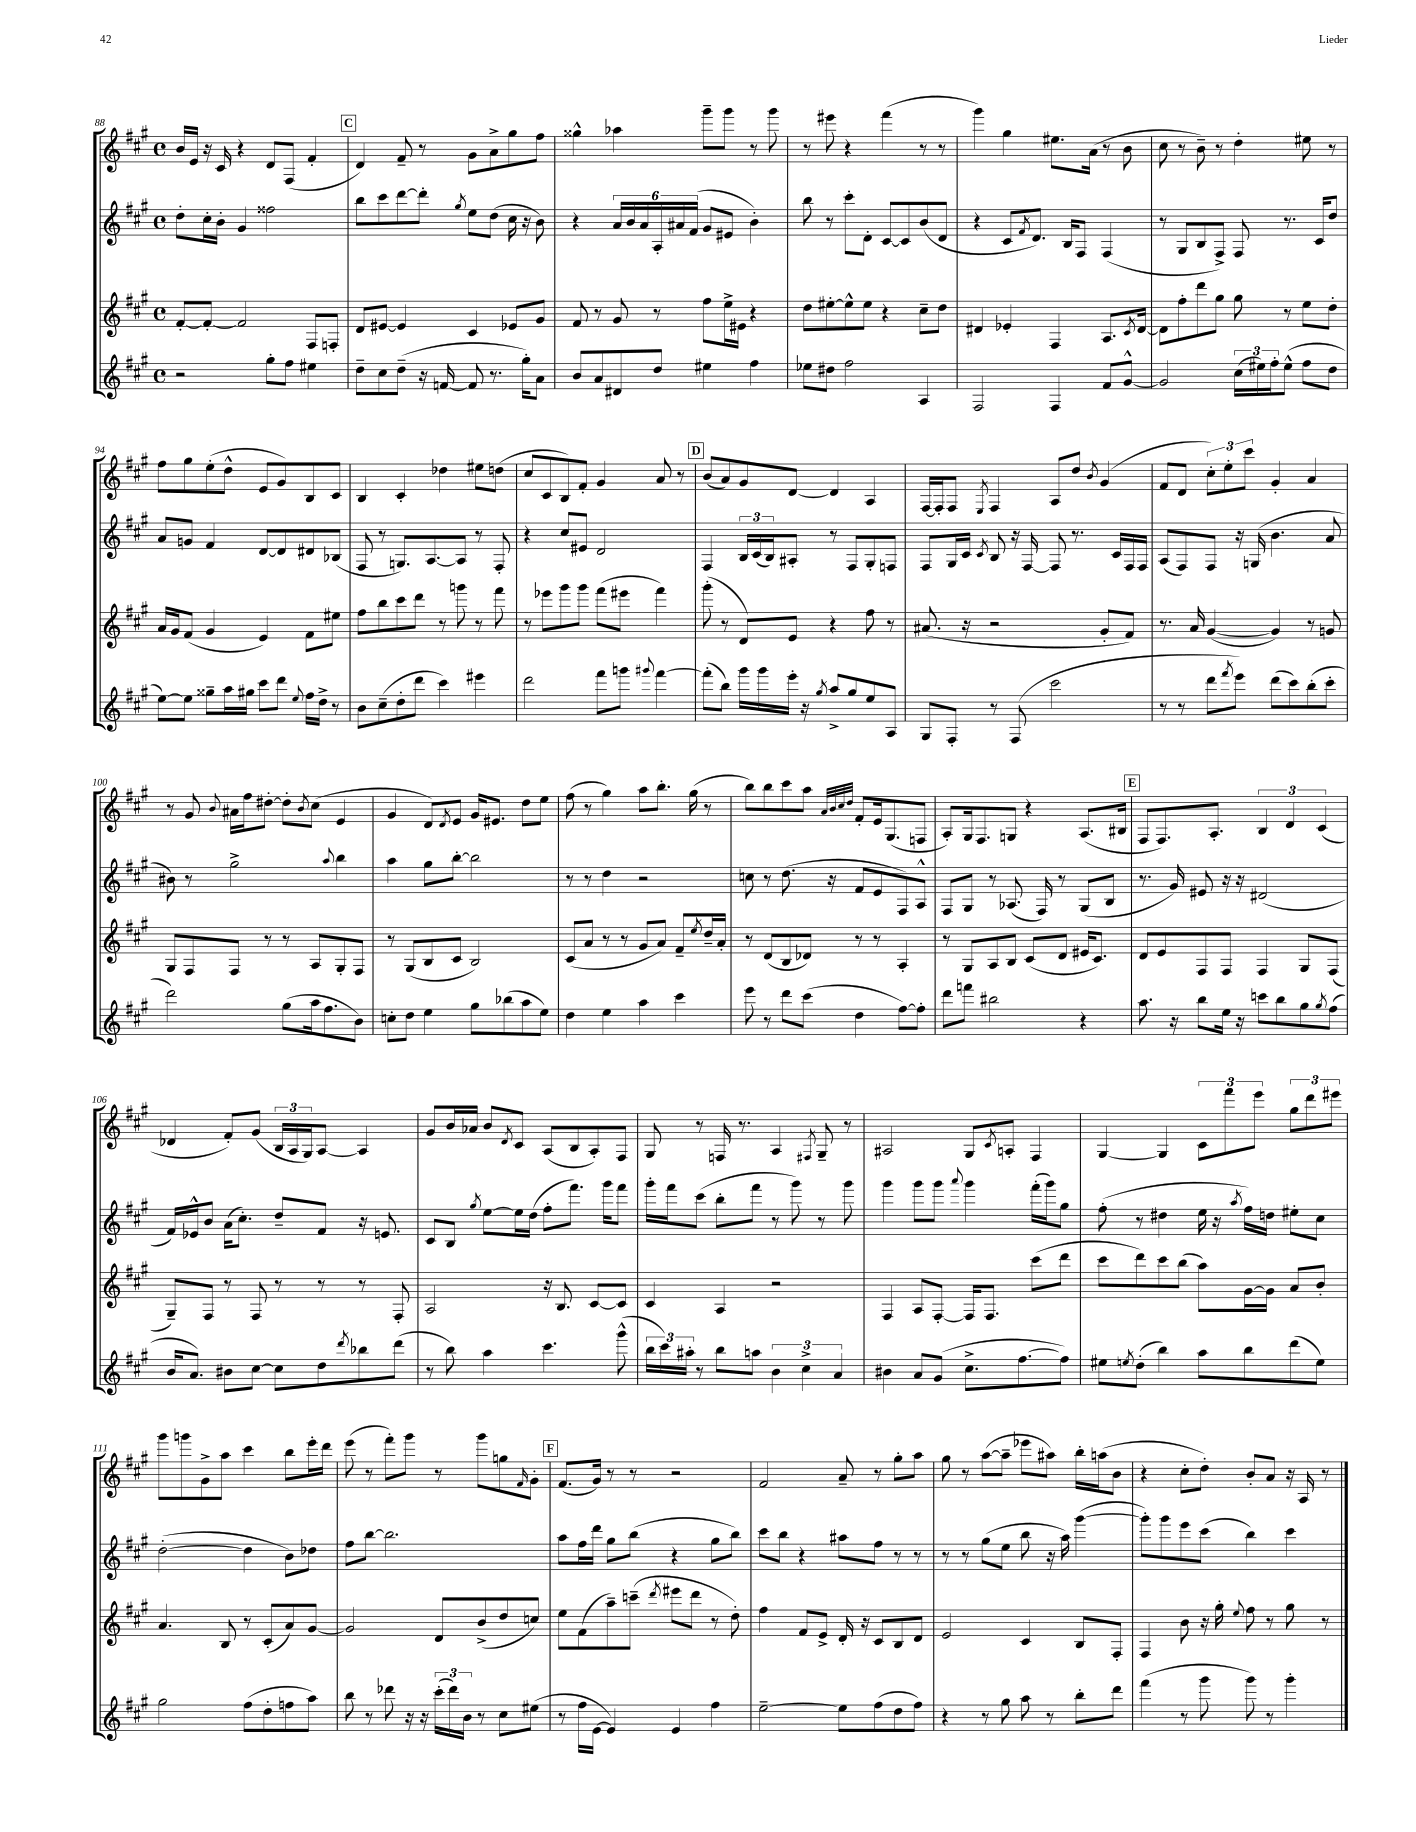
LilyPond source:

<<
\new StaffGroup <<
\new Staff = "s0" {
    \clef treble \key a \major \defaultTimeSignature \time 4/4
    b'16 e'16 r16 cis'16 r4 d'8 fis8( fis'4-. |
    \mark \markup { \box "C" } d'4) fis'8-- r8 gis'8 a'8-> gis''8 fis''8 |
    gisis''4-^ aes''4 gis'''8-- gis'''8 r8 gis'''8 |
    r8 eis'''8 r4 fis'''4( r8 r8 |
    gis'''4) gis''4 eis''8. a'16( r8 b'8 |
    cis''8 r8 b'8--) r8 d''4-. eis''8 r8 |
    fis''8 gis''8 e''8-.( d''8-^ e'8 gis'8) b8 cis'8 |
    b4 cis'4-. des''4 eis''8 d''8( |
    cis''8 cis'8 b8) fis'8-. gis'4 a'8 r8 |
    \mark \markup { \box "D" } b'8( a'8) gis'8 d'8~ d'4 a4 |
    fis16~ fis16-. fis8 \acciaccatura { e8 } fis4 a8 d''8 \acciaccatura { b'8 } gis'4( |
    fis'8 d'8 \tuplet 3/2 { cis''8-.) e''8-. cis'''8 } gis'4-. a'4 |
    r8 gis'8 \appoggiatura { b'8 } ais'16 fis''16 dis''8~-. dis''8-. \acciaccatura { b'8 } cis''8( e'4 |
    gis'4 d'8) \acciaccatura { d'8 } e'8 gis'16 eis'8. d''8 e''8 |
    fis''8( r8 gis''4) a''8 b''8.-. gis''16( r8 |
    b''8) b''8 cis'''8 a''8 \grace { a'32 b'32 cis''32 d''32 } fis'8-. e'16 gis8.( f8 |
    a8-.) gis16 fis8. g8 r4 a8.( bis16 |
    \mark \markup { \box "E" } fis8 fis8.) a8.-. \tuplet 3/2 { b4 d'4 cis'4( } |
    des'4 fis'8-.) gis'8( \tuplet 3/2 { b16 a16 gis16) } a8~ a4 |
    gis'8 b'16 aes'16 b'8 \acciaccatura { d'8 } cis'8 a8( b8 a8-.) fis8 |
    gis8 r8 f16 r8. a4 \acciaccatura { fis8 } gis8-- r8 |
    ais2 gis8 \acciaccatura { cis'8 } a8-. fis4 |
    gis4~ gis4 \tuplet 3/2 { cis'8 fis'''8 e'''8 } \tuplet 3/2 { gis''8 d'''8 eis'''8 } |
    gis'''8 g'''8 gis'8-> a''8 cis'''4 b''8 e'''16-. d'''16 |
    e'''8( r8 fis'''8-.) gis'''8 r8 gis'''8 g''8 \grace { fis'16 } gis'8-. |
    \mark \markup { \box "F" } fis'8.( gis'16) r8 r8 r2 |
    fis'2 a'8-- r8 gis''8-. a''8 |
    gis''8 r8 a''8~( a''8-- ees'''8 ais''8) b''16-. a''16( b'8 |
    r4 cis''8-. d''8-.) b'8-. a'8 r16 a16 r8 \bar "|." |
}
\new Staff = "s1" {
    \clef treble \key a \major \defaultTimeSignature \time 4/4
    d''8-. cis''16-. b'16-. gis'4 fisis''2 |
    \mark \markup { \box "C" } b''8 cis'''8 d'''8~ d'''8-. \acciaccatura { gis''8 } e''8 d''8( cis''16 r16 b'8) |
    r4 \tuplet 6/4 { a'16 b'16 a'16 a16-. ais'16 fis'16( } gis'8 eis'8 b'4-.) |
    b''8 r8 cis'''8-. d'8-. cis'8~ cis'8 b'8( d'8 |
    r4 cis'8 \acciaccatura { fis'8 } d'8.) b16 fis8 fis4( |
    r8 gis8 b8 fis8->) fis8 r8. cis'16 d''8 |
    a'8 g'8 fis'4 d'8~ d'8 dis'8 bes8( |
    fis8 r8 g8.) a8.~ a8 r8 fis8-. |
    r4 cis''8 eis'8 d'2 |
    \mark \markup { \box "D" } fis4 \tuplet 3/2 { b16 cis'16( b16) } ais8-. r8 fis8 gis8-. f8 |
    fis8 gis16 cis'16 \acciaccatura { cis'8 } b8 r16 fis16~ fis8 r8. cis'16 fis16 fis16 |
    a8( fis8) fis8 r16 g16( b'4. a'8 |
    bis'8) r8 gis''2-> \appoggiatura { a''8 } b''4 |
    a''4 gis''8 b''8~-. b''2 |
    r8 r8 d''4 r2 |
    c''8 r8 d''8.( r16 fis'8 e'8 fis8) a8-^ |
    fis8 gis8 r8 aes8.( fis16) r8 gis8( b8 |
    \mark \markup { \box "E" } r8. gis'16) eis'8 r16 r16 dis'2( |
    fis'16) ees'16-^ b'8 a'16( cis''8.-.) d''8-- fis'8 r16 e'8. |
    cis'8 b8 \acciaccatura { gis''8 } e''8~ e''16 d''16( fis''8-. fis'''8.) gis'''16 fis'''8 |
    gis'''16-. fis'''16 cis'''8( b''8-. fis'''8 r8 gis'''8) r8 gis'''8 |
    gis'''4 gis'''8 gis'''8 \appoggiatura { a'''8 } gis'''4 fis'''16-.( gis'''16) gis''8 |
    fis''8-.( r8 dis''4 e''16 r16 \acciaccatura { a''8 } fis''16) d''16 eis''8-. cis''8 |
    d''2~-.( d''4 b'8) des''8 |
    fis''8 b''8~ b''2. |
    \mark \markup { \box "F" } a''8 fis''16 d'''16 gis''8 b''8( r4 gis''8 b''8) |
    cis'''8 b''8 r4 ais''8 fis''8 r8 r8 |
    r8 r8 gis''8( e''8 b''8 r16 a''16) gis'''4~( |
    gis'''8-.) gis'''8 e'''8 cis'''8( b''4) cis'''4 \bar "|." |
}
\new Staff = "s2" {
    \clef treble \key a \major \defaultTimeSignature \time 4/4
    fis'8~-. fis'8~-. fis'2 fis8 f8-. |
    \mark \markup { \box "C" } d'8 eis'8~ eis'4 cis'4 ees'8 gis'8 |
    fis'8 r8 gis'8 r8 fis''8 e''16-> eis'16 r4 |
    d''8 eis''8~-. eis''8-^ eis''8 r4 cis''8-- d''8 |
    dis'4 ees'4-. fis4 a8. \acciaccatura { cis'8 } dis'16~ |
    dis'8 fis''8-. d'''8 gis''8 gis''8 r8 e''8 d''8-. |
    a'16 gis'16 fis'8( gis'4 e'4) fis'8 eis''8 |
    fis''8 b''8 cis'''8 d'''8 r8 g'''8 r8 fis'''8 |
    r8 ees'''8 gis'''8 gis'''8 fis'''8( eis'''8 fis'''4) |
    \mark \markup { \box "D" } gis'''8-.( r8 d'8) e'8 r4 fis''8 r8 |
    ais'8.( r16 r2 gis'8-. fis'8) |
    r8. a'16 gis'4~( gis'4) r8 g'8 |
    gis8 fis8 fis8 r8 r8 a8 gis8-. fis8 |
    r8 gis8( b8 cis'8 b2) |
    cis'8( a'8 r8 r8 gis'8 a'8) fis'8-- \acciaccatura { e''8 } d''16-- a'16-. |
    r8 d'8( b8 des'8) r8 r8 a4-. |
    r8 gis8 a8 b8 cis'8( d'8 eis'16 cis'8.) |
    \mark \markup { \box "E" } d'8 e'8 fis8 fis8 fis4 gis8 fis8( |
    gis8--) fis8 r8 fis8 r8 r8 r8 fis8-. |
    a2 r16 b8. cis'8~ cis'8 |
    cis'4 a4 r2 |
    fis4 a8 fis8~-. fis16 fis8. cis'''8( d'''8 |
    cis'''8 d'''8) cis'''8 b''8( a''8) gis'16~ gis'16 a'8 b'8-. |
    a'4. b8 r8 cis'8-.( a'8) gis'8~ |
    gis'2 d'8 b'8->( d''8 c''8) |
    \mark \markup { \box "F" } e''8 fis'8( a''8--) c'''8--( \acciaccatura { d'''8 } eis'''8 d'''8 r8 d''8-.) |
    fis''4 fis'8 e'8-> d'16-. r16 cis'8 b8 d'8 |
    e'2 cis'4 b8 fis8-. |
    fis4 b'8 r16 gis''16-. \appoggiatura { e''8 } fis''8 r8 gis''8 r8 \bar "|." |
}
\new Staff = "s3" {
    \clef treble \key a \major \defaultTimeSignature \time 4/4
    r2 gis''8-. fis''8 eis''4 |
    \mark \markup { \box "C" } d''8-- cis''8 d''8--( r16 f'16~ f'8 r8. gis''16-.) a'8 |
    b'8 a'8 dis'8 d''8 eis''4 fis''4 |
    ees''8 dis''8 fis''2 a4 |
    fis2 fis4 fis'8 gis'8~-^ |
    gis'2 \tuplet 3/2 { cis''16( eis''16) fis''16-. } eis''8-^( fis''8 d''8 |
    e''8~) e''8 gisis''8-- a''16 gis''16 cis'''8 d'''8 \appoggiatura { e''8 } fis''16 d''16-> r8 |
    b'8 cis''8--( d''8-. d'''8 cis'''4) eis'''4 |
    d'''2 fis'''8 g'''8 \appoggiatura { gis'''8 } fis'''4~ |
    \mark \markup { \box "D" } fis'''8-.( b''8) gis'''16 gis'''16 e'''16-. r16 \acciaccatura { gis''8 } a''8-> gis''8 e''8 a8 |
    gis8 fis8-. r8 fis8( cis'''2 |
    r8 r8 d'''8 \acciaccatura { fis'''8 } e'''8) d'''8( cis'''8) b''8-.( cis'''8-. |
    d'''2) gis''8( a''16 fis''8. b'8) |
    c''8-. d''8 e''4 gis''8 bes''8( a''8 e''8) |
    d''4 e''4 a''4 cis'''4 |
    e'''8 r8 d'''8 cis'''8( d''4 fis''8~) fis''8-. |
    d'''8 f'''8 bis''2 r4 |
    \mark \markup { \box "E" } a''8. r16 b''8 e''16 r16 c'''8 b''8 gis''8 \acciaccatura { gis''8 } fis''8( |
    b'16 a'8.) bis'8 cis''8~ cis''8 d''8 \acciaccatura { d'''8 } bes''8 d'''8( |
    r8 b''8) a''4 cis'''4. gis'''8-^( |
    \tuplet 3/2 { b''16 cis'''16) ais''16-. } r8 b''8 a''8 \tuplet 3/2 { b'4 cis''4-> a'4 } |
    bis'4 a'8 gis'8( cis''8.-> fis''8.~ fis''8) |
    eis''8 \acciaccatura { e''8 } d''8-.( b''4) a''8 b''8 d'''8( e''8) |
    gis''2 fis''8( d''8-. f''8 a''8) |
    b''8 r8 des'''8 r16 r16 \tuplet 3/2 { cis'''16-.( des'''16) b'16 } r8 cis''8 eis''8( |
    \mark \markup { \box "F" } r8 fis''16 e'16~ e'4) e'4 fis''4 |
    e''2~-- e''8 fis''8( d''8 fis''8) |
    r4 r8 gis''8 a''8 r8 b''8-. d'''8 |
    fis'''4( r8 gis'''8 gis'''8) r8 gis'''4-. \bar "|." |
}
>>
>>
\layout { \context { \Score currentBarNumber = #88 } }
